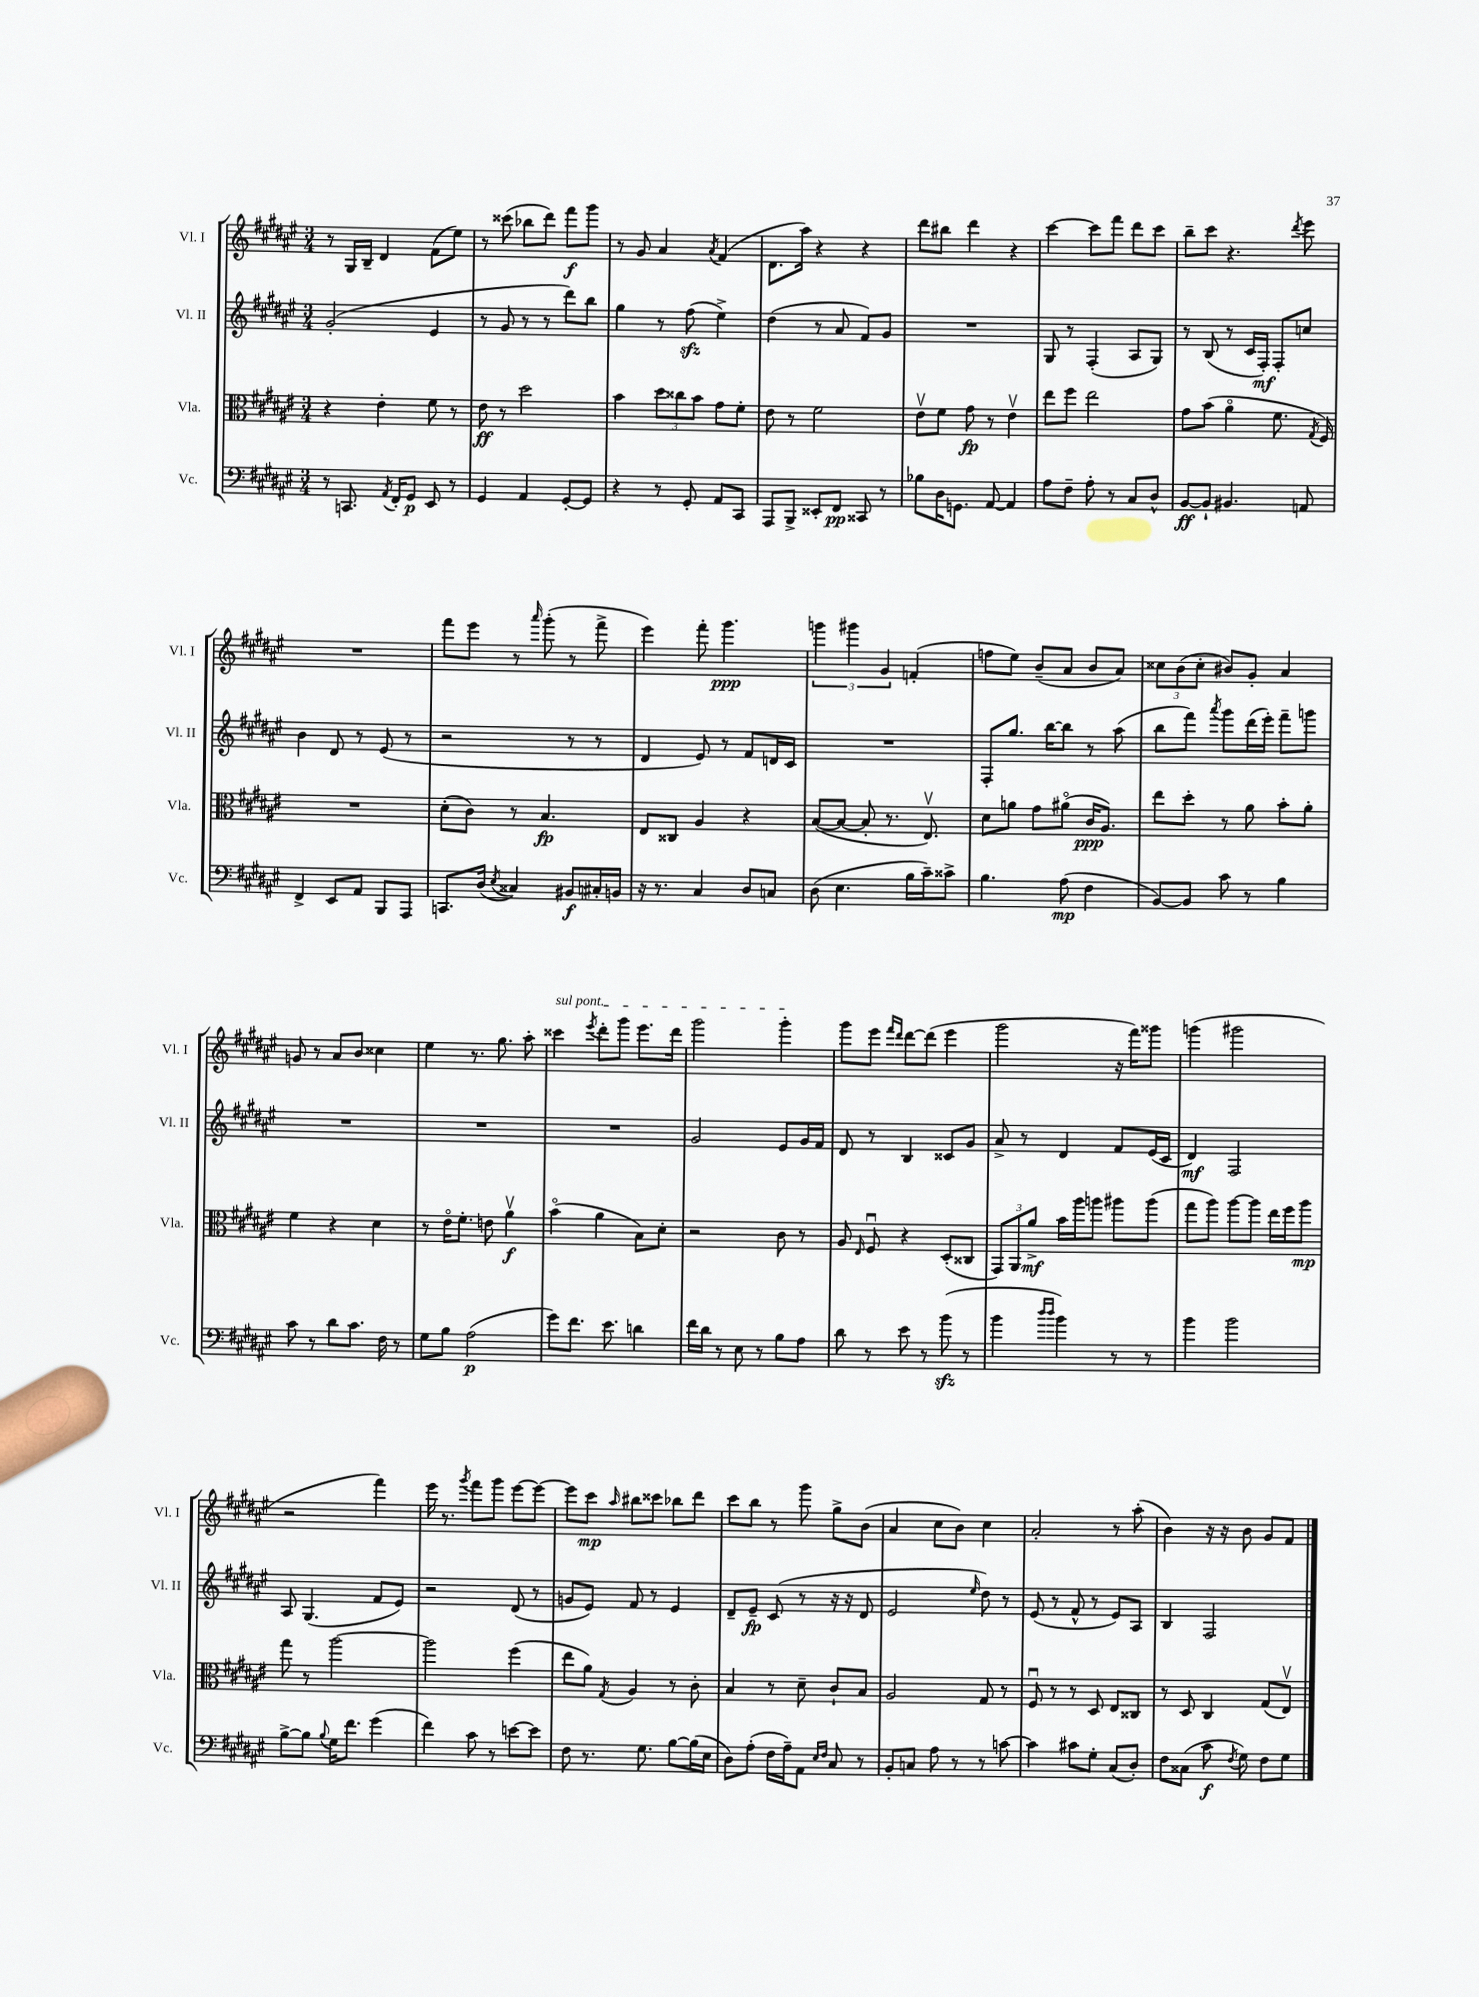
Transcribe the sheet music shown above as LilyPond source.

<<
\new StaffGroup <<
\new Staff = "s0" \with { instrumentName = "Vl. I" shortInstrumentName = "Vl. I" } {
    \clef treble \key fis \major \numericTimeSignature \time 3/4
    \autoBeamOff r8 gis16[ b16]-- dis'4 fis'8[( eis''8]) |
    r8 cisis'''8( bes''8[ dis'''8]) fis'''8[\f gis'''8] |
    r8 gis'8 ais'4 \acciaccatura { ais'8 } fis'4( |
    dis'8.[ ais''16]) r4 r4 |
    dis'''8[ bis''8] dis'''4 r4 |
    cis'''4~ cis'''8[ fis'''8] dis'''8[ cis'''8] |
    b''8[-- cis'''8] r4. \acciaccatura { dis'''8 } eis'''8 |
    R2. |
    fis'''8[ eis'''8] r8 \grace { ais'''16 } gis'''8-.( r8 fis'''8-> |
    eis'''4) fis'''8-. gis'''4.\ppp |
    \tuplet 3/2 { g'''4 gis'''4 gis'4 } f'4-.( |
    f''8[ eis''8]) b'8[--( ais'8] b'8[ ais'8]) |
    \tuplet 3/2 { cisis''8[ b'8( cisis''8]-. } bis'8[) gis'8]-. ais'4 |
    g'8 r8 ais'8[ b'8] cisis''4 |
    eis''4 r8. gis''8. ais''8-. |
    \once \override TextSpanner.bound-details.left.text = \markup { \italic "sul pont." } cisis'''4\startTextSpan \acciaccatura { eis'''8 } dis'''8[-. gis'''8] eis'''8.[ dis'''16] |
    gis'''2 gis'''4-.\stopTextSpan |
    gis'''8[ eis'''8] \grace { fis'''16[ dis'''16] } dis'''8[~ dis'''8]( eis'''4 |
    gis'''2 r16 fis'''16[) gisis'''8] |
    g'''4( gis'''2 |
    r2 fis'''4) |
    eis'''16 r8. \acciaccatura { gis'''8 } fis'''8[ gis'''8] eis'''8[~ eis'''8]~ |
    eis'''8[ cis'''8]\mp \grace { ais''16 } bis''8[ cisis'''8] bes''8[ dis'''8] |
    cis'''8[ b''8] r8 gis'''8 gis''8[-> b'8]( |
    ais'4 cis''8[ b'8]) cis''4 |
    ais'2-. r8 ais''8-.( |
    b'4) r16 r16 b'8 gis'8[ fis'8] \bar "|." |
}
\new Staff = "s1" \with { instrumentName = "Vl. II" shortInstrumentName = "Vl. II" } {
    \clef treble \key fis \major \numericTimeSignature \time 3/4
    \autoBeamOff gis'2-.( eis'4 |
    r8 gis'8 r8 r8 dis'''8[) b''8] |
    gis''4 r8 fis''8\sfz( eis''4->) |
    dis''4( r8 ais'8 fis'8[) gis'8] |
    R2. |
    gis8 r8 fis4-.( ais8[ gis8]) |
    r8 b8( r8 cis'16[ fis16]-.\mf) fis8[-. c''8] |
    b'4 dis'8 r8 eis'8( r8 |
    r2 r8 r8 |
    dis'4 eis'8) r8 fis'8[ d'16 cis'16] |
    R2. |
    fis8[-. gis''8.] b''16[~ b''8] r8 ais''8( |
    b''8[ fis'''8]) \acciaccatura { ais'''8 } gis'''8[ dis'''16( eis'''16]-.) fis'''8[-- g'''8] |
    R2. |
    R2. |
    R2. |
    gis'2 eis'8[ gis'16 fis'16] |
    dis'8 r8 b4 cisis'8[ gis'8] |
    ais'8-> r8 dis'4 fis'8[ eis'16( cis'16] |
    dis'4\mf) fis2 |
    ais8 gis4.( fis'8[ eis'8]) |
    r2 dis'8( r8 |
    g'8[ eis'8]) fis'8 r8 eis'4 |
    dis'8[-- eis'8]--\fp cis'8( r8 r16 r16 dis'8 |
    eis'2 \grace { eis''16 } dis''8) r8 |
    eis'8( r8 fis'8-^ r8 eis'8[) ais8] |
    b4 fis2 \bar "|." |
}
\new Staff = "s2" \with { instrumentName = "Vla." shortInstrumentName = "Vla." } {
    \clef alto \key fis \major \numericTimeSignature \time 3/4
    \autoBeamOff r4 eis'4-. fis'8 r8 |
    eis'8\ff r8 dis''2 |
    b'4 \tuplet 3/2 { dis''8[ cisis''8 b'8] } gis'8[ fis'8]-. |
    eis'8 r8 fis'2 |
    eis'8[\upbow fis'8] gis'8\fp r8 eis'4\upbow |
    eis''8[ fis''8] eis''2 |
    gis'8[ b'8]( ais'4\flageolet fis'8. \acciaccatura { gis8 } fis16) |
    R2. |
    dis'8[-.( cis'8]) r8 b4.\fp |
    eis8[ cisis8] ais4 r4 |
    b8[~( b8]~ b8-. r8. eis8.\upbow) |
    dis'8[ a'8] gis'8[ ais'8]\flageolet( cis'16[\ppp ais8.]) |
    eis''8[ dis''8]-. r8 ais'8 b'8[-. ais'8]-. |
    fis'4 r4 dis'4 |
    r8 eis'16[\flageolet fis'8.]-. e'8 ais'4\upbow\f |
    b'4\flageolet( ais'4 b8[) dis'8]-. |
    r2 cis'8 r8 |
    ais8 \grace { eis16 } fis8\downbow r4 dis8[-.( cisis8] |
    \tuplet 3/2 { gis,8[) ais,8 ais'8]->\mf } b'16[ ais''16 a''8] ais''8[ ais''8]( |
    gis''8[ ais''8]) ais''8[~ ais''8] eis''16[ fis''16 ais''8]\mp |
    gis''8 r8 ais''2~ |
    ais''2 fis''4( |
    eis''8[ ais'8]) \acciaccatura { gis8 } ais4 r8 cis'8-. |
    b4 r8 dis'8-- cis'8[-! b8] |
    ais2 gis8 r8 |
    fis8\downbow r8 r8 dis8 eis8[ cisis8] |
    r8 dis8 cis4 gis8[( eis8]\upbow) \bar "|." |
}
\new Staff = "s3" \with { instrumentName = "Vc." shortInstrumentName = "Vc." } {
    \clef bass \key fis \major \numericTimeSignature \time 3/4
    \autoBeamOff r8 c,8. \acciaccatura { ais,8 } fis,16[-. gis,8]\p eis,8 r8 |
    gis,4 ais,4 gis,8[~-. gis,8] |
    r4 r8 gis,8-. ais,8[ cis,8] |
    ais,,8[ b,,8]-> eisis,8[-. fis,8]\pp cisis,8 r8 |
    bes8[ dis16 g,8.] ais,8~ ais,4 |
    ais8[ fis8]-- ais8-. r8 cis8[ dis8]-^ |
    b,8[~\ff b,8]-! bis,4. a,8 |
    fis,4-> eis,8[ ais,8] b,,8[ ais,,8] |
    c,8.[ dis16]( \acciaccatura { eis8 } cisis4) bis,8[\f cis16-. b,16] |
    r16 r8. cis4 dis8[ c8] |
    dis8( eis4. b16[ cis'16--) cisis'8]-> |
    b4. ais8\mp( fis4 |
    b,8[~) b,8] cis'8 r8 b4 |
    cis'8 r8 dis'8[ cis'8.] fis16 r8 |
    gis8[ b8] ais2\p( |
    gis'8[) fis'8.] eis'8. d'4 |
    fis'16[ dis'16] r8 eis8 r8 b8[ ais8] |
    dis'8 r8 eis'8 r8 b'8\sfz( r8 |
    b'4 \grace { dis''16[ dis''16] } b'4) r8 r8 |
    b'4 b'2 |
    b8[~-> b8] \appoggiatura { b8 } gis16[ fis'8.] gis'4( |
    fis'4) cis'8 r8 e'8[~ e'8] |
    fis8 r8. gis8. b8[~ b16( eis16] |
    dis8[) ais8]-.( fis16[ ais16--) ais,8] \grace { eis16[ fis16] } cis8 r8 |
    b,8[-. c8] ais8 r8 r8 c'8~ |
    c'4 cis'8[ gis8]-. cis8[( dis8]-.) |
    fis8[ cisis8]( cis'8\f \acciaccatura { fis8 } gis8) fis8[ gis8] \bar "|." |
}
>>
>>
\layout { \context { \Score \remove "Bar_number_engraver" } }
